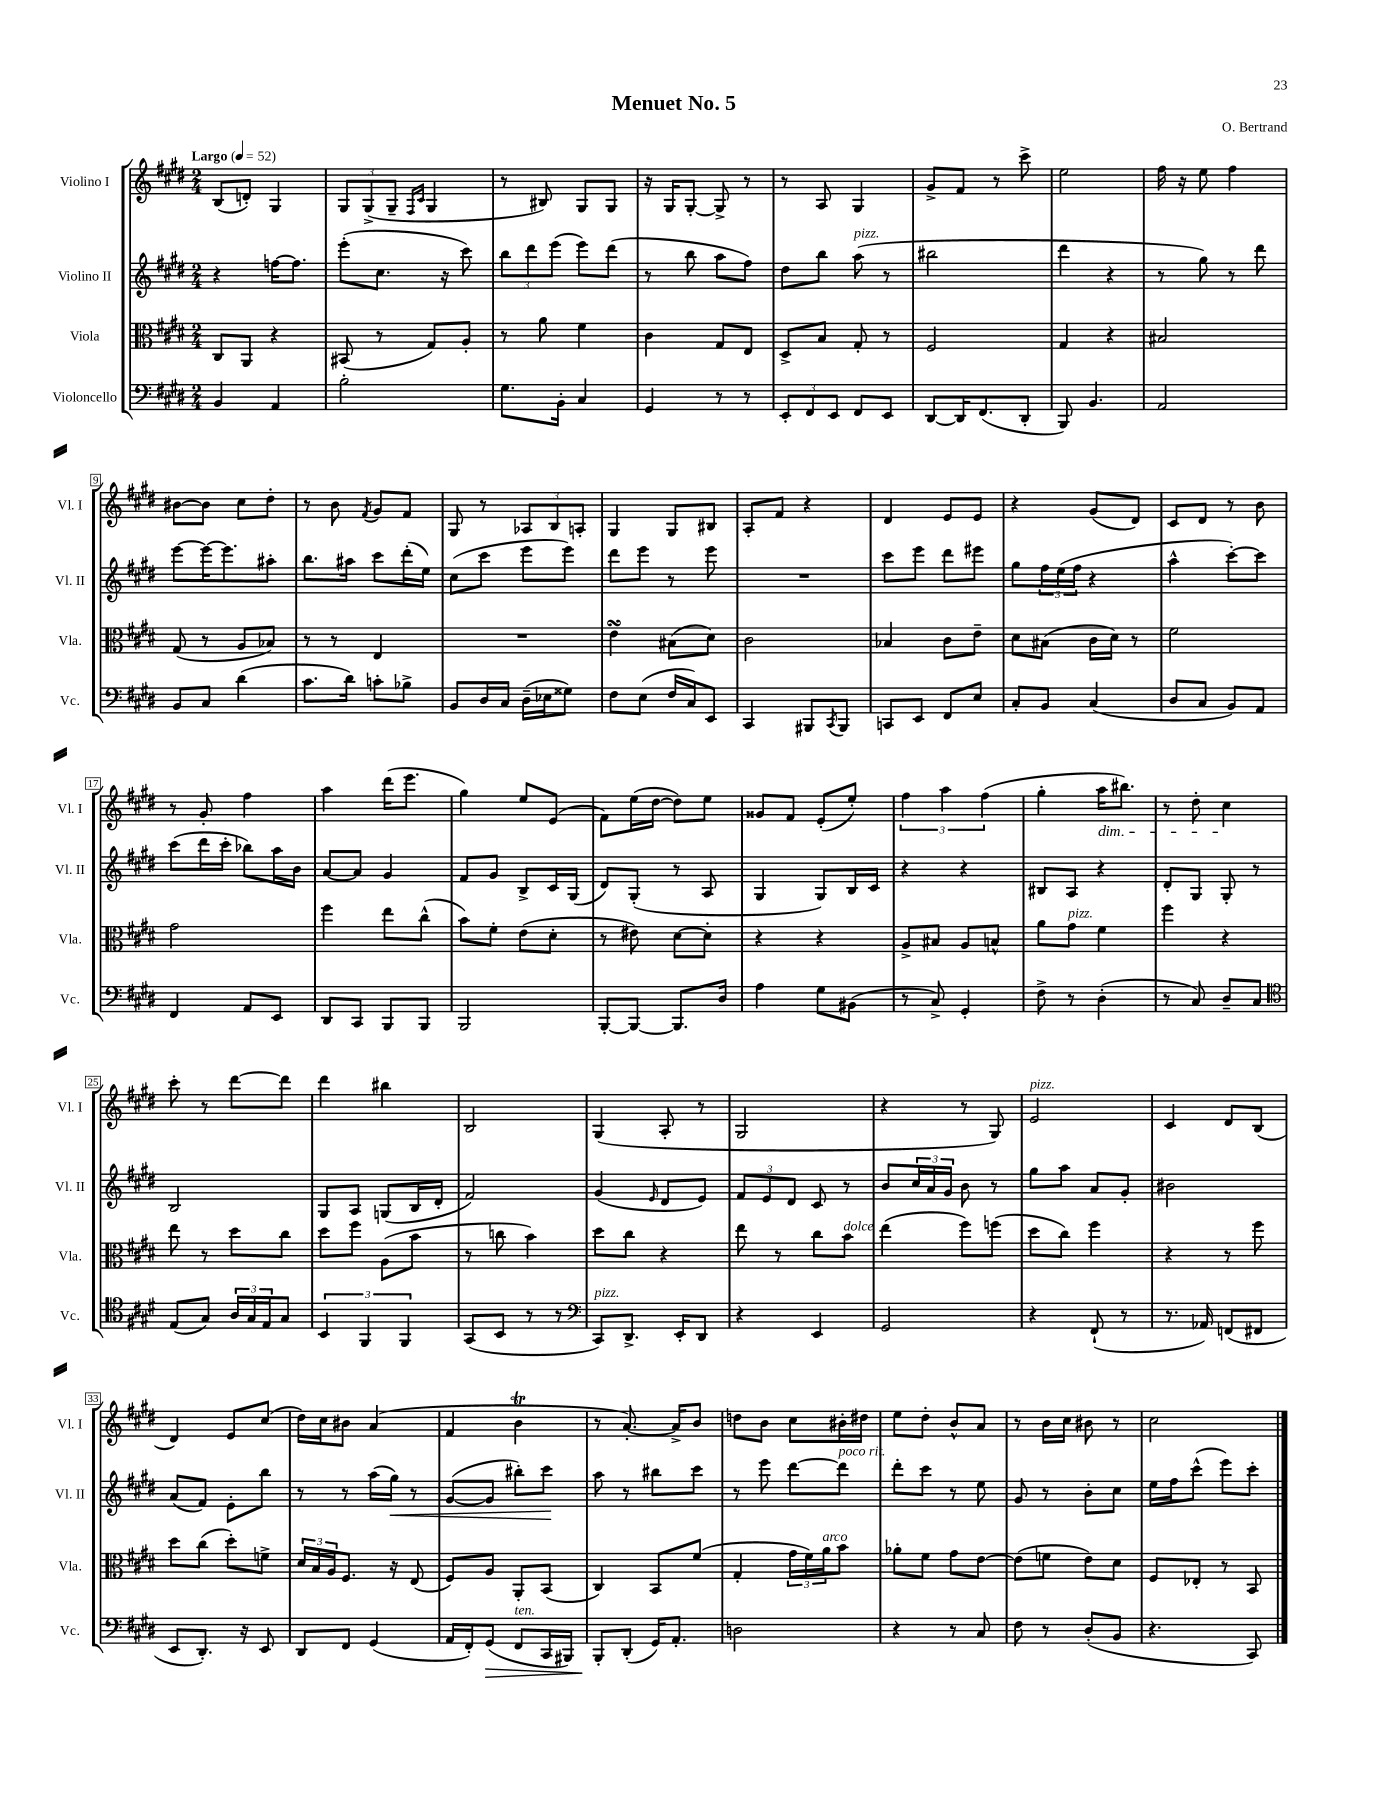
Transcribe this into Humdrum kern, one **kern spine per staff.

**kern	**kern	**kern	**kern
*staff4	*staff3	*staff2	*staff1
*clefF4	*clefC3	*clefG2	*clefG2
*k[f#c#g#d#]	*k[f#c#g#d#]	*k[f#c#g#d#]	*k[f#c#g#d#]
*M2/4	*M2/4	*M2/4	*M2/4
*MM52	*MM52	*MM52	*MM52
4BB/	8C#/L	4r	(8B/L
.	8AA/J	.	8d'/J)
4AA/	4r	[16ff\LK	4G#/
.	.	8.ff\]J	.
=	=	=	=
2B'\	(8BB#/	(8eee'\L	12G#/L
.	.	.	(12G#^/
.	8r	8.cc#\J	.
.	.	.	12G#~/J
.	.	.	16qqF#/LL
.	.	.	16qqc#/JJ
.	8G#/L)	.	4G#/
.	.	16r	.
.	8A'/J	8ccc#\)	.
=	=	=	=
8.G#\L	8r	12bb\L	8r
.	.	12ddd#\	.
.	8a\	.	8B#/)
.	.	(12eee\J	.
16BB'\Jk	.	.	.
4C#/	4f#\	8eee\L)	8G#/L
.	.	(8ddd#\J	8G#/J
=	=	=	=
4GG#/	4c#\	8r	16r
.	.	.	16G#/LK
.	.	8bb\	[8G#'/J
8r	8G#/L	8aa\L	8G#^/]
8r	8E/J	8ff#\J)	8r
=	=	=	=
12EE'/L	8D#^/L	8dd#\L	8r
12FF#/	.	.	.
.	8B/J	8bb\J	8A/
12EE/J	.	.	.
8FF#/L	8G#'/	(8aa\	4G#/
8EE/J	8r	8r	.
=	=	=	=
[8DD#/L	2F#/	2bb#\	8g#^/L
16DD#/]K	.	.	8f#/J
(8.FF#/	.	.	.
.	.	.	8r
8DD#'/J	.	.	8ccc#^\
=	=	=	=
8BBB/)	4G#/	4ddd#\	2ee\
4.BB/	.	.	.
.	4r	4r	.
=	=	=	=
2AA/	2B#/	8r	16ff#\
.	.	.	16r
.	.	8gg#\)	8ee\
.	.	8r	4ff#\
.	.	8ddd#\	.
=	=	=	=
8BB/L	(8G#/	[8eee\L	[8b#\L
8C#/J	8r	16eee\_K	8b#\]J
.	.	8.eee\]	.
(4d#\	8A/L	.	8cc#\L
.	8B-/J)	8aa#'\J	8dd#'\J
=	=	=	=
8.c#\L	8r	8.bb\L	8r
.	8r	.	8b\
16d#\Jk)	.	16aa#\Jk	.
.	.	.	8qf#/
8c'\L	4E/	8ccc#\L	8g#/L
8B-^\J	.	(16ddd#'\L	8f#/J
.	.	16ee\JJ)	.
=	=	=	=
8BB/L	2r	(8cc#\L	8G#/
16D#/L	.	8ccc#\J	8r
16C#/JJ	.	.	.
(16D#~\LL	.	8eee\L	12A-/L
16E-\J	.	.	.
.	.	.	12B/
8G##\J)	.	8eee\J)	.
.	.	.	12A'/J
=	=	=	=
8F#\L	4e\	8ddd#\L	4G#/
(8E\J	.	8eee\J	.
16F#/LL	(8B#\L	8r	8G#/L
16C#/J)	.	.	.
8EE/J	8d#\J)	8eee\	8B#/J
=	=	=	=
4CC#/	2c#\	2r	8A'/L
.	.	.	8f#/J
8BBB#/L	.	.	4r
8qCC#/	.	.	.
8BBB#/J	.	.	.
=	=	=	=
8CC/L	4B-/	8ccc#\L	4d#/
8EE/J	.	8eee\J	.
8FF#/L	8c#\L	8ddd#\L	8e/L
8E/J	8e~\J	8eee#\J	8e/J
=	=	=	=
8C#'/L	8d#\L	8gg#\L	4r
8BB/J	(8B#\J	24ff#\L	.
.	.	(24ee\	.
.	.	24ff#\JJ	.
(4C#/	16c#\LL	4r	(8g#/L
.	16d#\JJ)	.	.
.	8r	.	8d#/J)
=	=	=	=
8D#/L	2f#\	4aa^^\	8c#/L
8C#/J	.	.	8d#/J
8BB/L)	.	[8ccc#'\L)	8r
8AA/J	.	8ccc#\]J	8b\
=	=	=	=
4FF#/	2g#\	(8ccc#\L	8r
.	.	16ddd#\L	8g#'/
.	.	16ccc#'\JJ	.
8AA/L	.	8bb-\L)	4ff#\
8EE/J	.	16aa\L	.
.	.	16b\JJ	.
=	=	=	=
8DD#/L	4ff#\	[8a/L	4aa\
8CC#/J	.	8a/]J	.
8BBB/L	8ee\L	4g#/	(16ddd#\LK
.	.	.	8.eee\J
8BBB/J	(8cc#^^\J	.	.
=	=	=	=
2BBB/	8b\L)	8f#/L	4gg#\)
.	8f#'\J	8g#/J	.
.	(8e\L	8B^/L	8ee/L
.	8d#'\J	16c#/L	(8e/J
.	.	(16G#/JJ	.
=	=	=	=
[8BBB'/L	8r	8d#/L)	8f#\L)
8BBB/_J	8e#\)	(8G#'/J	(16ee\L
.	.	.	[16dd#\JJ
8.BBB/]L	[8d#\L	8r	8dd#\]L)
.	8d#'\]J	8A/	8ee\J
16D#/Jk	.	.	.
=	=	=	=
4A\	4r	4G#/	8g##/L
.	.	.	8f#/J
8G#\L	4r	8G#/L)	(8e'/L
(8BB#\J	.	16B/L	8ee'/J)
.	.	16c#/JJ	.
=	=	=	=
8r	8A^/L	4r	6ff#\
8C#^/)	8B#/J	.	.
.	.	.	6aa\
4GG#'/	8A/L	4r	.
.	.	.	(6ff#\
.	8B^^/J	.	.
=	=	=	=
8F#^\	8a\L	8B#/L	4gg#'\
8r	8g#\J	8A/J	.
(4D#'\	4f#\	4r	16aa\LK
.	.	.	8.bb#\J)
=	=	=	=
8r	4ff#\	8d#'/L	8r
8C#/)	.	8G#/J	8dd#'\
8D#~/L	4r	8G#'/	4cc#\
8C#/J	.	8r	.
=	=	=	=
*clefC4	*	*	*
(8E/L	8ee\	2B/	8ccc#'\
8G#/J)	8r	.	8r
24A/LL	8dd#\L	.	[8ddd#\L
24G#/	.	.	.
24E/J	.	.	.
8G#/J	8cc#\J	.	8ddd#\]J
=	=	=	=
6BB/	8dd#\L	8G#/L	4ddd#\
.	8ff#\J	8A/J	.
6FF#/	.	.	.
.	(8A\L	(8G/L	4bb#\
6FF#/	.	.	.
.	8b\J	16B/L	.
.	.	16d#'/JJ	.
=	=	=	=
(8GG#/L	8r	2f#/)	2B/
8BB/J	8cc\	.	.
8r	4b\)	.	.
8r	.	.	.
=	=	=	=
*clefF4	*	*	*
8CC#/L)	8dd#\L	(4g#/	(4G#/
8.DD#^/J	8cc#\J	.	.
.	.	16qqe/	.
.	4r	8d#/L	8A'/
16EE'/LK	.	.	.
8DD#/J	.	8e/J)	8r
=	=	=	=
4r	8ee\	12f#/L	2G#/
.	.	12e/	.
.	8r	.	.
.	.	12d#/J	.
4EE/	8cc#\L	8c#/	.
.	8b\J	8r	.
=	=	=	=
2GG#/	(4ee\	8b/L	4r
.	.	24cc#/L	.
.	.	24a/	.
.	.	24g#/JJ	.
.	8ff#\L)	8b\	8r
.	(8ff\J	8r	8G#/)
=	=	=	=
4r	8dd#\L	8gg#\L	2e/
.	8cc#\J)	8aa\J	.
(8FF#`/	4ff#\	8a/L	.
8r	.	8g#'/J	.
=	=	=	=
8.r	4r	2b#\	4c#/
16AA-/)	.	.	.
(8FF/L	8r	.	8d#/L
8FF#/J	8ff#\	.	(8B/J
=	=	=	=
8EE/L	8dd#\L	(8a/L	4d#/)
8.DD#'/J)	(8cc#\J	8f#/J)	.
.	8dd#'\L)	8e'\L	8e/L
16r	.	.	.
8EE/	8f^\J	8bb\J	(8cc#/J
=	=	=	=
8DD#/L	24d#/LL	8r	16dd#\LL)
.	24B/	.	.
.	.	.	16cc#\J
.	24A/J	.	.
8FF#/J	8.F#/J	8r	8b#\J
(4GG#/	.	(16aa\LL	(4a/
.	16r	16gg#\JJ)	.
.	(8E/	8r	.
=	=	=	=
16AA/LL	8F#/L)	([8g#/L	4f#/
16FF#'/J)	.	.	.
(8GG#/J	8A/J	8g#/]J	.
8FF#/L	8AA'/L	8bb#'\L)	4b\
16CC#/L	(8BB/J	8ccc#\J	.
16BBB#/JJ)	.	.	.
=	=	=	=
8BBB'/L	4C#/)	8aa\	8r
(8DD#'/J	.	8r	[8.a'/)
16GG#/LK)	8BB/L	8bb#\L	.
8.AA'/J	.	.	16a^/]LK
.	(8f#/J	8ccc#\J	8b/J
=	=	=	=
2D\	4G#'/	8r	8dd\L
.	.	8eee\	8b\J
.	24g#\LL	[8ddd#\L	8cc#\L
.	24f#\)	.	.
.	24a\J	.	.
.	8b\J	8ddd#\]J	16b#'\L
.	.	.	16dd#\JJ
=	=	=	=
4r	8a-'\L	8ddd#'\L	8ee\L
.	8f#\J	8ccc#\J	8dd#'\J
8r	8g#\L	8r	8b^^/L
8C#/	[8e\J	8ee\	8a/J
=	=	=	=
8F#\	(8e\]L	8g#/	8r
8r	8f\J	8r	16b\LL
.	.	.	16cc#\JJ
(8D#'/L	8e\L)	8b'\L	8b#\
8BB/J	8d#\J	8cc#\J	8r
=	=	=	=
4.r	8F#/L	16ee\LL	2cc#\
.	.	16ff#\J	.
.	8E-'/J	(8ccc#^^\J	.
.	8r	8eee\L)	.
8CC#/)	8BB/	8ccc#'\J	.
==	==	==	==
*-	*-	*-	*-
